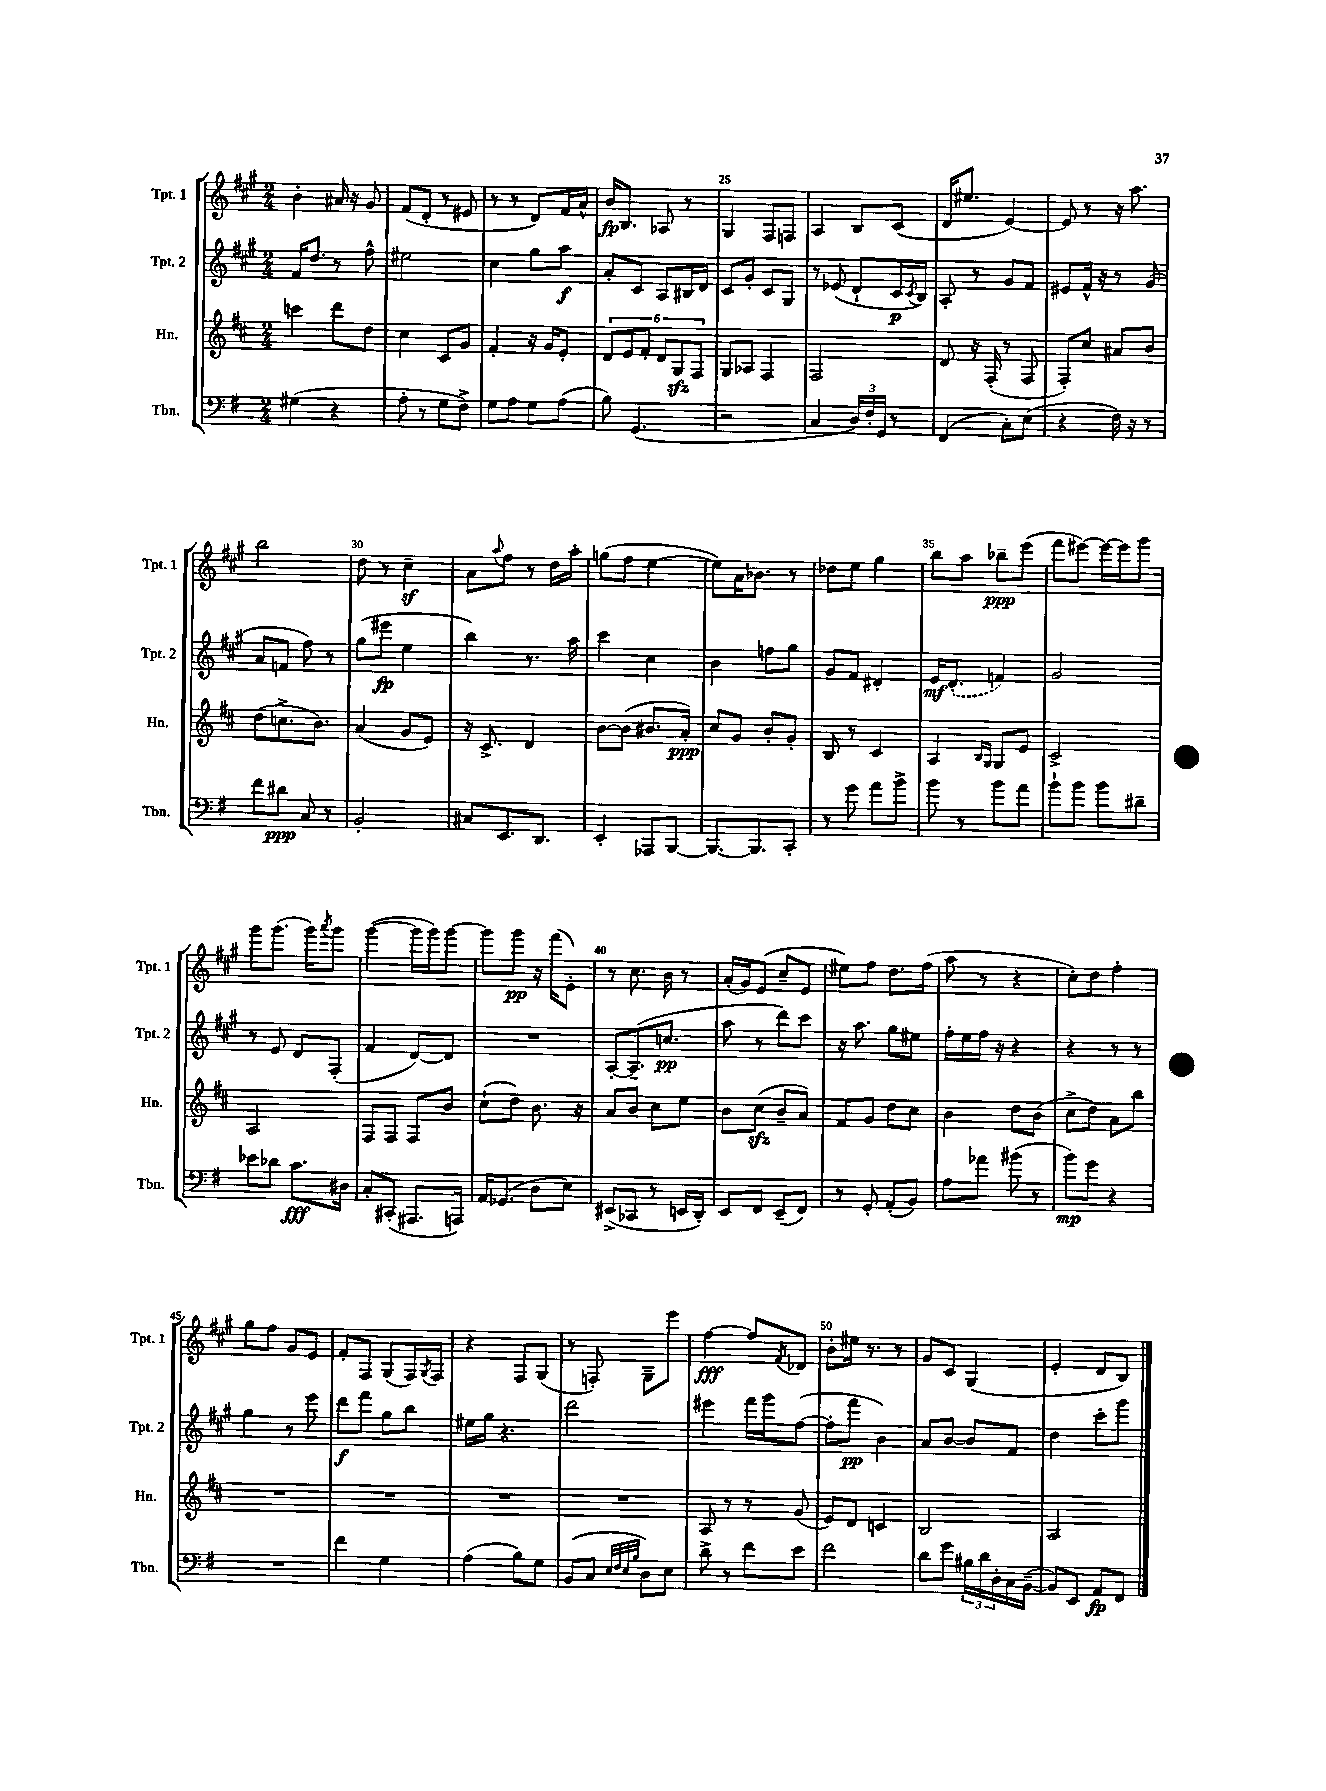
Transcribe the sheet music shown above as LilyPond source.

<<
\new StaffGroup <<
\new Staff = "s0" \with { instrumentName = "Tpt. 1" shortInstrumentName = "Tpt. 1" } {
    \clef treble \key a \major \numericTimeSignature \time 2/4
    b'4-. ais'16 r16 gis'8 |
    fis'8( d'8-. r8 eis'8 |
    r8 r8 d'8) fis'16 a'16-^ |
    b'16\fp b8. aes8 r8 |
    gis4 fis8 f8 |
    a4 b8 cis'8( |
    d'16 eis''8. e'4~) |
    e'8 r8 r16 a''8. |
    b''2 |
    d''8 r8 cis''4--\sf |
    a'8 \appoggiatura { a''8 } fis''8 r8 d''16 a''16-. |
    g''8( fis''8 e''4~ |
    e''8) a'16 bes'8. r8 |
    des''8 e''8 gis''4 |
    b''8 a''8 bes''8--\ppp e'''8( |
    fis'''8 eis'''8~) eis'''16~ eis'''16 gis'''8 |
    gis'''8 gis'''8.( gis'''16) \acciaccatura { a'''8 } gis'''8 |
    gis'''4~( gis'''16 gis'''16) gis'''8~ |
    gis'''8 gis'''8\pp r16 fis'''16( e'8-.) |
    r8 cis''8. b'16 r8 |
    a'16-.( gis'16) e'8( cis''8-- e'8 |
    eis''8) fis''8 d''8. fis''16( |
    a''8 r8 r4 |
    cis''8-.) d''8 fis''4-. |
    gis''8 fis''8 gis'8 e'8 |
    fis'8-. fis8 gis8( fis16) \acciaccatura { gis8 } fis16 |
    r4 fis8 gis8( |
    r8 f8-.) gis8-- e'''8 |
    fis''4~\fff fis''8 \acciaccatura { fis'8 } des'8 |
    b'8-. eis''16 r8. r8 |
    gis'8 cis'8 gis4( |
    e'4-. d'8 b8) \bar "|." |
}
\new Staff = "s1" \with { instrumentName = "Tpt. 2" shortInstrumentName = "Tpt. 2" } {
    \clef treble \key a \major \numericTimeSignature \time 2/4
    fis'16 d''8. r8 fis''8-^ |
    eis''2 |
    cis''4 gis''8 a''8\f |
    a'8-. cis'8 a8 bis16 d'16 |
    cis'8 gis'8-. cis'8 gis8 |
    r8 ees'8( d'8-! cis'16\p \acciaccatura { cis'8 } b16) |
    a8-. r8 gis'8 fis'8 |
    eis'8 fis'16-^ r16 r8 gis'8( |
    a'8 f'8 fis''8) r8 |
    gis''8( eis'''8\fp e''4 |
    b''4) r8. a''16 |
    cis'''4 cis''4 |
    b'4 f''8 gis''8 |
    gis'8 fis'8 dis'4-. |
    e'16\mf \once \slurDashed d'8.-.( f'4) |
    gis'2 |
    r8 e'8 d'8 fis8-.( |
    fis'4 d'8~) d'8 |
    R2 |
    a8~-. a8.--( c''8.\pp |
    a''8 r8 d'''8) cis'''8 |
    r16 a''8. gis''8 eis''8 |
    fis''16-. e''16 fis''16 r16 r4 |
    r4 r8 r8 |
    gis''4 r8 e'''8 |
    d'''8\f fis'''8 gis''8 b''8 |
    eis''16 gis''16 r4. |
    d'''2 |
    eis'''4 fis'''16 gis'''16 fis''8~( |
    fis''8-. fis'''8\pp b'4) |
    a'8 b'8~ b'8 fis'8 |
    d''4 cis'''8-. gis'''8 \bar "|." |
}
\new Staff = "s2" \with { instrumentName = "Hn." shortInstrumentName = "Hn." } {
    \clef treble \key d \major \numericTimeSignature \time 2/4
    c'''4 d'''8 d''8 |
    cis''4 cis'8 g'8 |
    fis'4-. r16 g'16 e'8-. |
    \tuplet 6/4 { d'8 e'8 fis'8-. d'8 g8\sfz fis8 } |
    g8 aes8 fis4 |
    fis2 |
    d'8 r16 fis16-.( r8 fis8 |
    fis8-.) cis''8 ais'8 b'8 |
    d''8( c''8.-> b'8.) |
    a'4( g'8 e'8) |
    r16 cis'8.-> d'4 |
    b'8~ b'8( bis'8. a'16-.\ppp) |
    cis''8 g'8 b'8-. g'8-. |
    b8 r8 cis'4 |
    a4 \grace { b16 g16 } g8 e'8 |
    cis'2-> |
    a2 |
    fis8 fis8 fis8 b'8 |
    cis''8-!( d''8) b'8. r16 |
    a'8 b'8 cis''8 e''8 |
    b'8 cis''8\sfz( b'8-- a'8) |
    fis'8 g'8 d''8 cis''8 |
    b'4 d''8 b'8( |
    cis''8-> d''8) a'8 b''8 |
    R2 |
    R2 |
    R2 |
    R2 |
    a8 r8 r8 g'8( |
    e'8) d'8 c'4 |
    b2 |
    a2 \bar "|." |
}
\new Staff = "s3" \with { instrumentName = "Tbn." shortInstrumentName = "Tbn." } {
    \clef bass \key g \major \numericTimeSignature \time 2/4
    gis4( r4 |
    a8-. r8 g8 fis8->) |
    g8 a8 g8 a8( |
    b8) g,4.( |
    r2 |
    c4 \tuplet 3/2 { d16) fis16-. g,16 } r8 |
    fis,4( c8-.) e8( |
    r4 fis16) r16 r8 |
    fis'8 dis'8\ppp c8 r8 |
    b,2-. |
    cis8 e,8. d,8. |
    e,4-. aes,,8 b,,8~ |
    b,,8.~ b,,8. c,8-. |
    r8 g'8 a'8 b'8-> |
    b'8 r8 b'8 a'8 |
    b'8-! b'8 b'8 dis'8-- |
    ees'8 des'8 c'8.\fff dis16 |
    c8-. cis,8-.( ais,,8. a,,16) |
    a,16 ges,8.( d8 e8) |
    eis,8->( ces,8 r8 e,16 d,16-.) |
    e,8 fis,8 e,8--( fis,8) |
    r8 g,8-. a,8-.( b,8) |
    a8 aes'8 bis'8( r8 |
    b'8\mp) g'8 r4 |
    R2 |
    fis'4 g4 |
    a4( b8) g8 |
    b,8( c8 \grace { e32 fis32 e32 b32 } d8) e8 |
    d'8-> r8 fis'8 e'8 |
    fis'2 |
    d'8 g'8 \tuplet 3/2 { bis16 d'16 d16-. } c16 b,16~--( |
    b,8) e,8 a,8\fp fis,8 \bar "|." |
}
>>
>>
\layout { \context { \Score currentBarNumber = #21 \override BarNumber.break-visibility = ##(#f #t #t) barNumberVisibility = #(every-nth-bar-number-visible 5) } }
